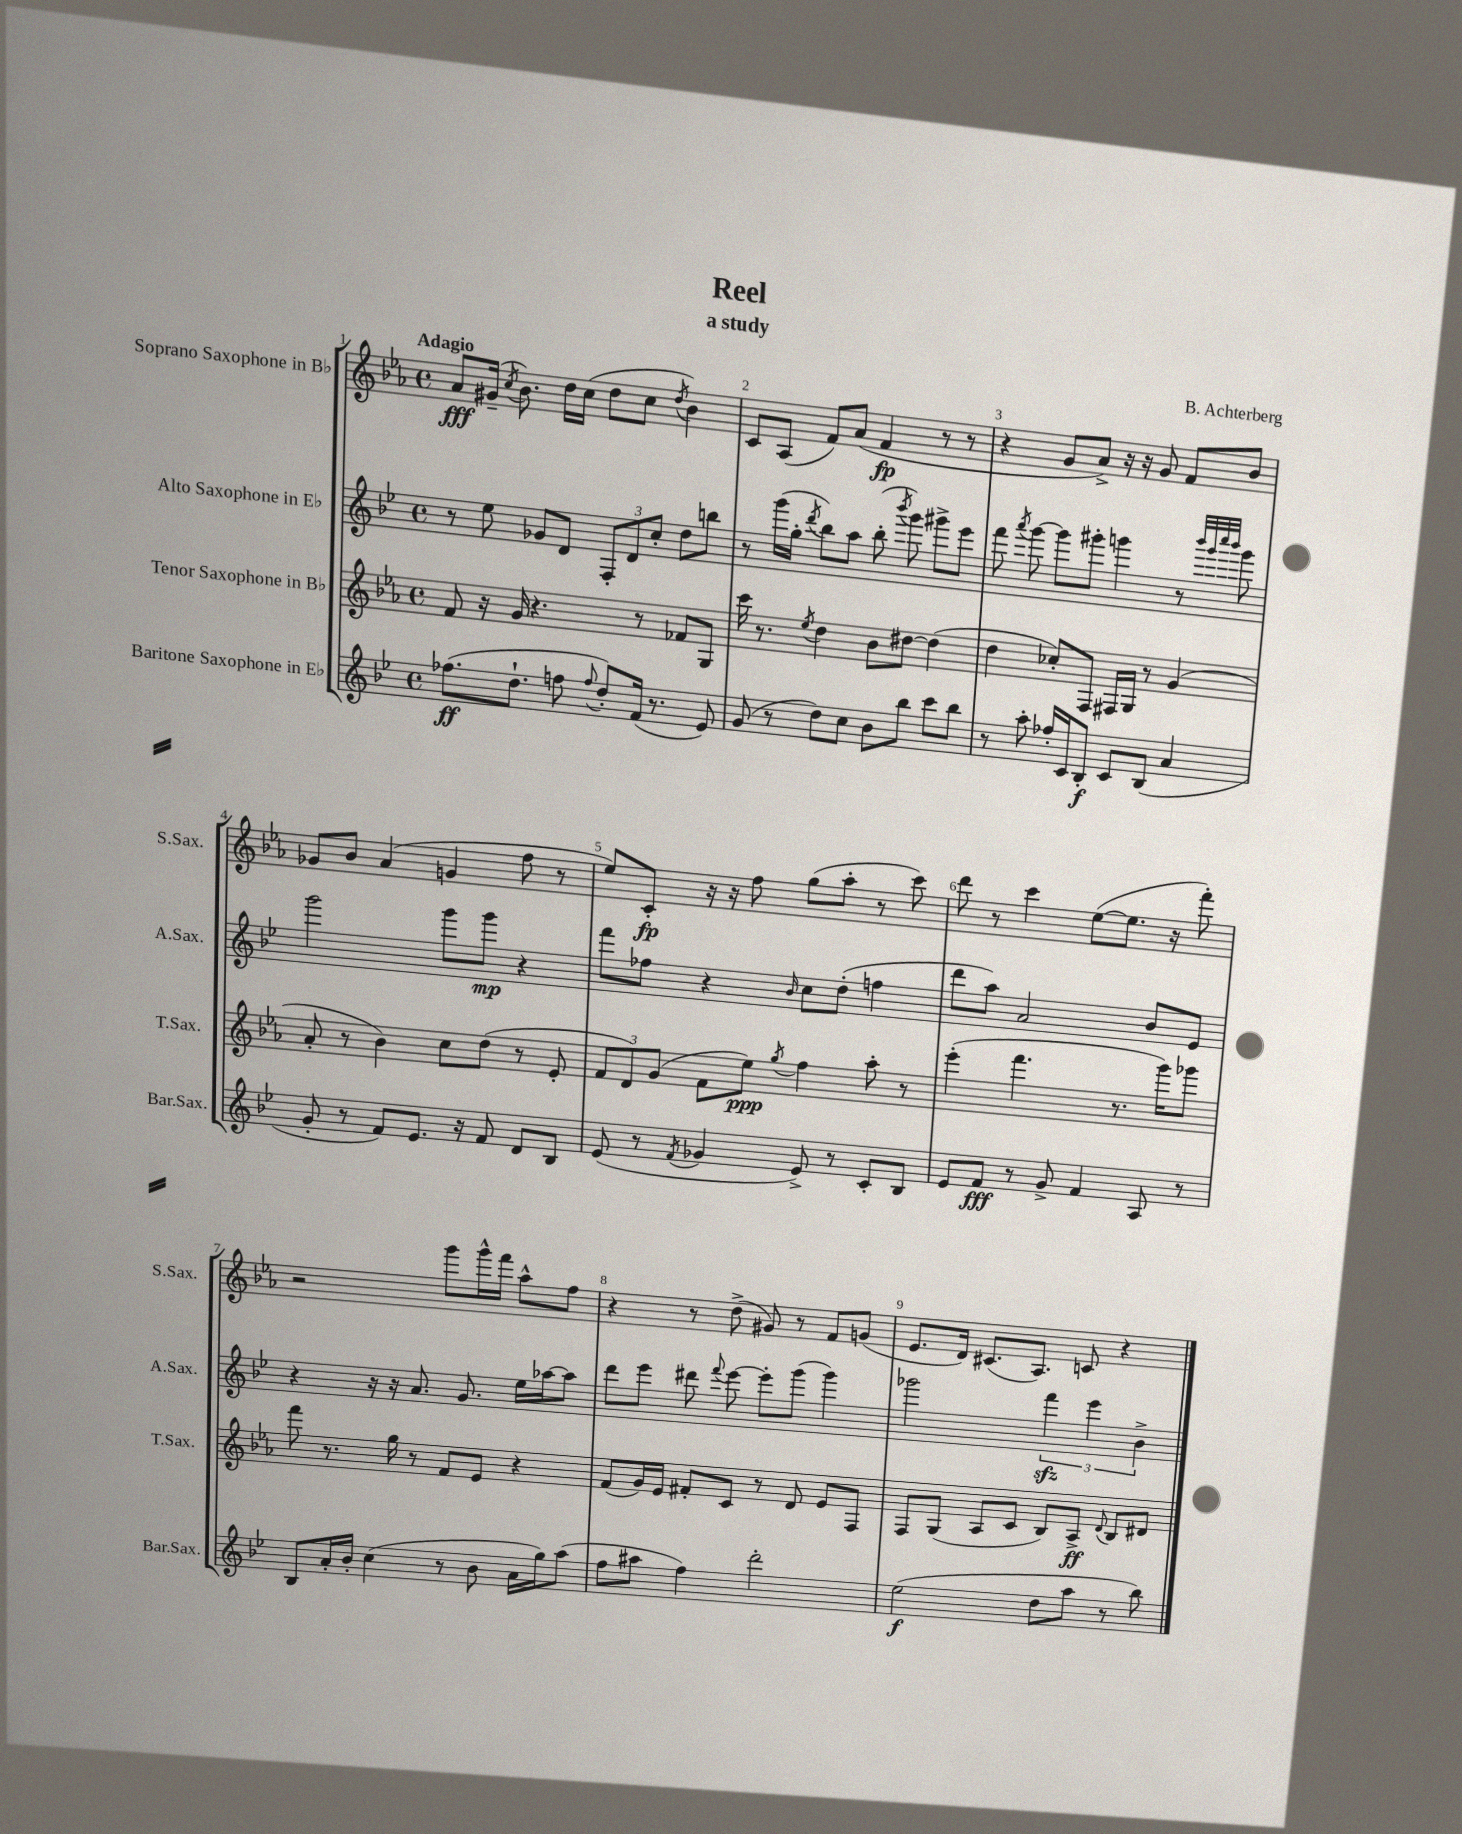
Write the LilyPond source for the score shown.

\header { title = "Reel" composer = "B. Achterberg" subtitle = "a study" }
<<
\new StaffGroup <<
\new Staff = "s0" \with { instrumentName = "Soprano Saxophone in Bb" shortInstrumentName = "S.Sax." } {
    \clef treble \key ees \major \defaultTimeSignature \time 4/4 \tempo "Adagio"
    \autoBeamOff aes'8[\fff gis'16]--( \acciaccatura { c''8 } bes'8.) d''16[ c''16]( d''8[ c''8] \acciaccatura { d''8 } bes'4) |
    c'8[ aes8]( f'8[) aes'8]( f'4\fp r8 r8 |
    r4 g'8[ aes'8]->) r16 r16 g'8 f'8[ bes'8] |
    ges'8[ bes'8] aes'4( g'4 f''8 r8 |
    ees''8[) c'8]-.\fp r16 r16 f''8 g''8[( aes''8]-. r8 c'''8) |
    d'''8 r8 c'''4 ees''8[~( ees''8.] r16 f'''8-.) |
    r2 g'''8[ g'''16-^ f'''16] aes''8[-^ f''8] |
    r4 r8 d''8->( gis'8) r8 f'8[ g'8]( |
    ees'8.[ d'16]) cis'8.[( aes8.]) c'8 r4 \bar "|." |
}
\new Staff = "s1" \with { instrumentName = "Alto Saxophone in Eb" shortInstrumentName = "A.Sax." } {
    \clef treble \key bes \major \defaultTimeSignature \time 4/4
    \autoBeamOff r8 ees''8 ges'8[ d'8] \tuplet 3/2 { f8[-. d'8 c''8]-. } d''8[ b''8] |
    r8 g'''16[( g''16]-. \acciaccatura { d'''8 } bes''8[) a''8] bes''8-.( \acciaccatura { bes'''8 } g'''8) gis'''8[-> ees'''8] |
    f'''8 \acciaccatura { a'''8 } g'''8~ g'''8[ gis'''8]-. g'''4 r8 \grace { bes'''32[ g'''32 c''''32 bes'''32] } g'''8 |
    g'''2 g'''8[ g'''8]\mp r4 |
    f'''8[ fes''8] r4 \grace { bes'16 } c''8[ d''8]-.( f''4 |
    d'''8[ a''8]) a'2 bes'8[ ees'8] |
    r4 r16 r16 a'8. g'8. ees''16[ aes''16~ aes''8] |
    d'''8[ ees'''8] dis'''8 \appoggiatura { f'''8 } ees'''8~ ees'''8[-. g'''8]( g'''4) |
    ges'''2 \tuplet 3/2 { f'''4\sfz ees'''4 bes'4-> } \bar "|." |
}
\new Staff = "s2" \with { instrumentName = "Tenor Saxophone in Bb" shortInstrumentName = "T.Sax." } {
    \clef treble \key ees \major \defaultTimeSignature \time 4/4
    \autoBeamOff f'8 r16 g'16 r4. r8 fes'8[ g8] |
    c'''16 r8. \acciaccatura { ees''8 } d''4 bes'8[ dis''8]~ dis''4( |
    d''4 ces''8[-.) f8] fis16[ g16] r8 g'4( |
    aes'8-. r8 bes'4) c''8[ d''8]( r8 ees'8-. |
    \tuplet 3/2 { f'8[ d'8) g'8]( } f'8[ ees''8]\ppp) \acciaccatura { g''8 } f''4 aes''8-. r8 |
    ees'''4-.( f'''4. r8. g'''16[) ges'''8] |
    f'''8 r8. g''16 r8 f'8[ ees'8] r4 |
    f'8[( g'16) ees'16] fis'8[-. c'8] r8 d'8 ees'8[ f8] |
    f8[ g8]( aes8[ c'8] bes8[) aes8]->\ff \appoggiatura { d'8 } bes8[ dis'8] \bar "|." |
}
\new Staff = "s3" \with { instrumentName = "Baritone Saxophone in Eb" shortInstrumentName = "Bar.Sax." } {
    \clef treble \key bes \major \defaultTimeSignature \time 4/4
    \autoBeamOff fes''8.[\ff( d''8.]-! f''8 \appoggiatura { f''8 } d''8[-.) f'16]( r8. ees'8) |
    g'8( r8 d''8[) c''8] bes'8[ bes''8] c'''8[ bes''8] |
    r8 a''8-. fes''16[-. c'16 bes8]-.\f c'8[ bes8]( a'4 |
    g'8-. r8 f'8[) ees'8.] r16 f'8 d'8[ bes8] |
    ees'8( r8 \acciaccatura { f'8 } ges'4 ees'8->) r8 c'8[-. bes8] |
    ees'8[ f'8]\fff r8 g'8-> f'4 a8 r8 |
    bes8[ a'16-. bes'16]-. c''4( r8 bes'8 a'16[ g''16) a''8]( |
    f''8[ ais''8] f''4) d'''2-. |
    ees''2\f( d''8[ a''8] r8 bes''8) \bar "|." |
}
>>
>>
\layout { \context { \Score \override BarNumber.break-visibility = ##(#f #t #t) barNumberVisibility = #all-bar-numbers-visible } }
